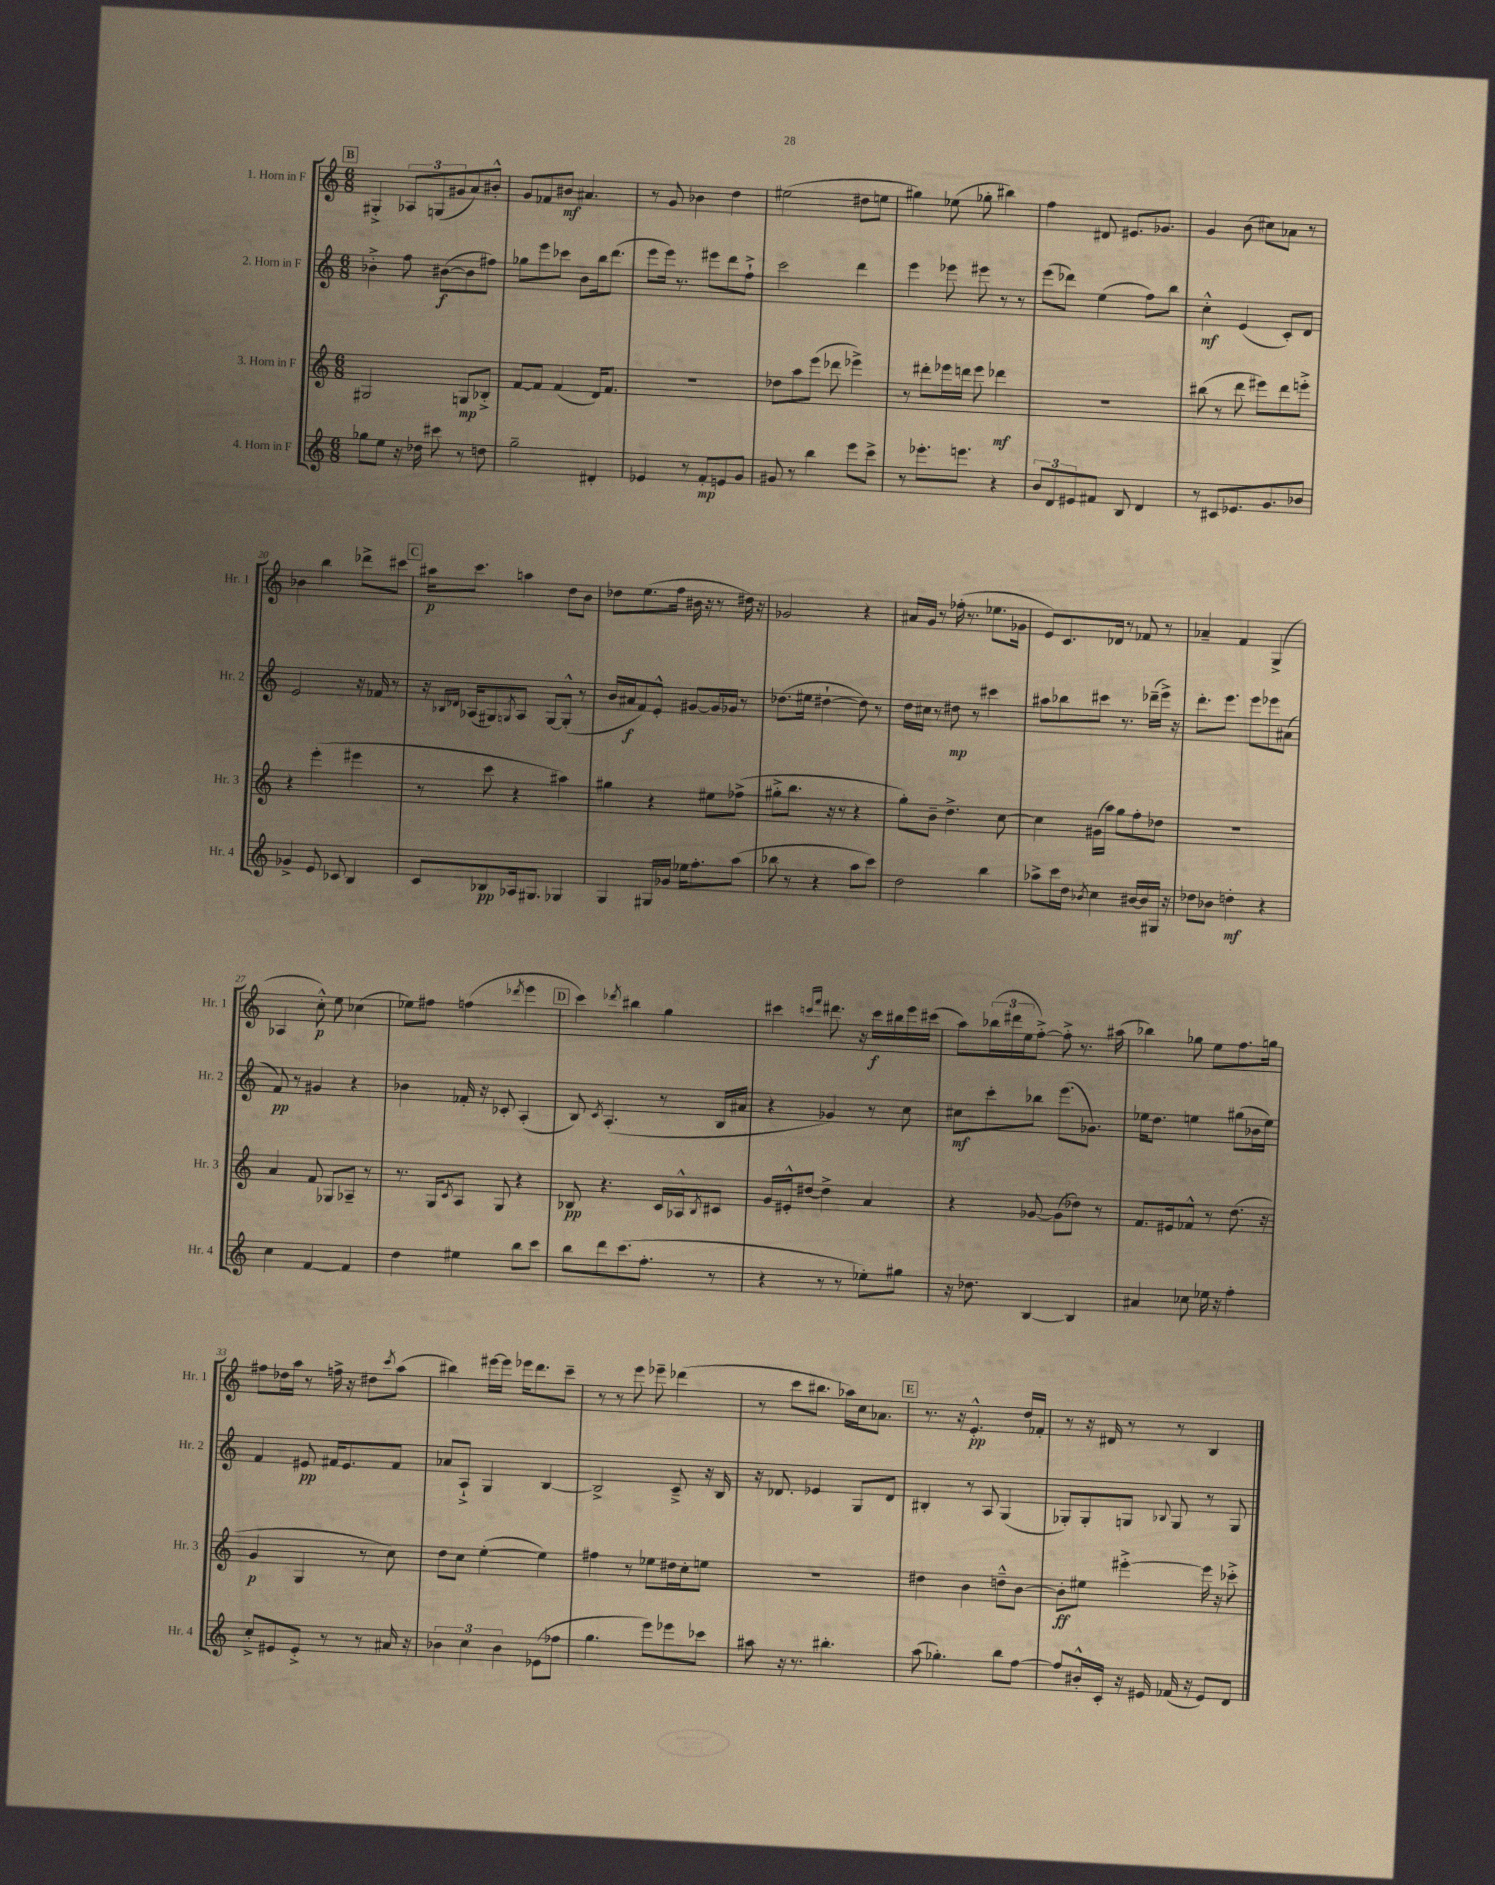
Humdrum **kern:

**kern	**kern	**kern	**kern
*staff4	*staff3	*staff2	*staff1
*clefG2	*clefG2	*clefG2	*clefG2
*k[]	*k[]	*k[]	*k[]
*M6/8	*M6/8	*M6/8	*M6/8
8gg-	2G#	4b-'^	4G#'^
8ee	.	.	.
16r	.	8ff	12A-
16dd-	.	.	.
.	.	.	(12G
8ccc#	.	([8b#	.
.	.	.	12g#
8r	8G	8b#]	8a)
8dd	8B-'^	8ff#)	8b#'^^
=	=	=	=
2gg~	[8f	8gg-	8g
.	8f]	8eee	8f-
.	(4f	8ccc-	8b#
.	.	8b	4.a#
4d#'	16d)	16bb	.
.	8.f	(8.ddd	.
=	=	=	=
4e-	2.r	8eee	8r
.	.	16eee)	8g
.	.	8.r	.
8r	.	.	4b-
8f'	.	8eee#	.
8e	.	8ddd	4dd
8g	.	8ff`^	.
=	=	=	=
8g#	8dd-	2ccc	(2ee#
8r	8aa	.	.
4bb	(8eee	.	.
.	8ddd-	.	.
8eee	4eee-^)	4ddd	8dd#
8ccc^	.	.	8ee
=	=	=	=
8r	8r	4eee	4gg#)
8.eee-'	8ddd#'	.	.
.	16eee-	8eee-	(8ee-
8.eee	16ddd	.	.
.	8eee-	8eee#	8gg-'
4r	4ddd-	8r	4bb#)
.	.	8r	.
=	=	=	=
12b	2.r	(8eee	4ff
12d	.	.	.
.	.	8ddd-)	.
12e#	.	.	.
8f#	.	(4ee	8d#
8B	.	.	8.e#
4d	.	8ff)	.
.	.	.	8.g-
.	.	8bb	.
=	=	=	=
8r	(8bb#	4cc'^^	4g
8c#	8r	.	.
8.e-	8ddd	(4e	(8b
.	8eee#)	.	8cc#)
8.g	.	.	.
.	8ddd	8c')	8a-
8b-	8eee'^	8d	8r
=	=	=	=
4g-^	4r	2e	4b-
8e	(4eee'	.	4bb
8c-	.	.	.
4B	4eee#	16r	8ddd-^
.	.	16f-	.
.	.	8r	8ccc#
=	=	=	=
8c	8r	16r	16aa#
.	.	16qqB-	.
.	.	16qqd-	.
.	.	(16A-	8.ccc
8B-	8ccc	8G#)	.
.	.	8qG	.
16A-	4r	8A-	4aa
8.G#	.	.	.
.	.	[8G	.
4G-	4aa#)	(8G'^^]	8dd
.	.	8r	8b
=	=	=	=
4G	4gg#	16b	8dd-
.	.	16a#	.
.	.	8f)	(8.ee
16G#	4r	8e'^^	.
16g-	.	.	16ff
16ee-	.	[8g#	16b#
8.ff'	.	.	16r
.	8ee#	16g#]	8r
.	.	16g-	.
(8aa	(8ff-^	8r	16dd#)
.	.	.	16r
=	=	=	=
8bb-	8gg#'^	(8.dd-	2g-
8r	8.bb	.	.
.	.	16ee#	.
4r	.	[4dd#`	.
.	16r	.	.
.	8r	.	.
8aa	4r	8dd#])	4r
8ccc)	.	8r	.
=	=	=	=
2dd	8gg')	16dd	16a#
.	.	16cc#	16g
.	8b~	8r	8r
.	4.dd^	8dd#	(16ff-'
.	.	.	8.r
.	.	8r	.
4bb	.	4ccc#	8.ee-
.	[8cc	.	.
.	.	.	16g-
=	=	=	=
8aa-^	4cc]	8aa#	8e)
16ccc	.	8bb-	8.c
16dd	.	.	.
8qb-	.	.	.
4cc	(16g#	8ccc#	.
.	16aa)	.	16d-
.	8gg	8.r	8r
[16b#	8ff'	.	8f-
16b#]	.	(16ddd-~	.
16G#	8dd-	16eee^)	8r
16r	.	16r	.
=	=	=	=
8dd-	2.r	8.ddd'	4a-~
8b-	.	.	.
.	.	8.eee	.
4dd'	.	.	4f
.	.	8eee	.
4r	.	8eee-	(4G^
.	.	(8a#	.
=	=	=	=
4cc	4a	8f)	4A-
.	.	8r	.
[4f	8f	4g#	8cc'^^)
.	8G-	.	8ee
4f]	8A-~	4r	(4cc-
.	8r	.	.
=	=	=	=
4dd	8.r	4b-	8ee-)
.	.	.	8ff#
.	16G	.	.
.	8qc	.	.
4ee#	8A	16f-'	(4ff
.	.	16r	.
.	8G	8c-'	.
.	.	.	8qddd-
8bb	4r	(4A'	4eee
8ccc	.	.	.
=	=	=	=
8bb	8B-	8B)	4ccc)
.	.	8qc	.
8ddd	4.r	(4.A'	.
.	.	.	8qddd-
(8.ccc	.	.	4bb#
8.ff'	.	.	.
.	16c	8r	4gg
.	16A-^^	.	.
.	8qB-	.	.
8r	8c#	16B	.
.	.	16a#	.
=	=	=	=
4r	16g	4r	4ccc#
.	16e#'^^	.	.
.	[8dd#	.	.
.	.	.	16qqccc
.	.	.	16qqfff
8r	4dd#^]	4g-)	8.ddd#
8r	.	.	.
.	.	.	16r
8ee-')	4a	8r	16ccc
.	.	.	16bb#
8gg#	.	8cc	16eee
.	.	.	(16ccc#
=	=	=	=
16r	4r	8cc#	8aa)
8.dd-	.	.	.
.	.	8ccc'	(24bb-
.	.	.	24ddd#
.	.	.	24ee
[4B	[8g-	8bb-	[8ff'^)
.	(8g-]	(8.eee	8ff'^]
4B]	8dd-)	.	8.r
.	.	8.g-)	.
.	8r	.	.
.	.	.	(16aa#
=	=	=	=
4a#	8.f	16ee-	4bb-)
.	.	8.dd	.
.	16e#	.	.
8cc-	8f-^^	4ee	8gg-
16ee-	8r	.	8ee
16r	.	.	.
4ff'	(8.dd	(8gg#	8.ff
.	.	16b-	.
.	16r	16ee)	16gg
=	=	=	=
8cc'^	4g	4f	8ff#
8e#	.	.	16dd-
.	.	.	16aa
8e#'^	4G	8e#	8r
8r	.	16f#	16ff^
.	.	8.e#	16r
8r	8r	.	8dd#
.	.	.	8qccc
16a#	8cc)	8f#	(8aa
16r	.	.	.
=	=	=	=
6b-	8dd	8a-	4bb#)
.	8cc	8A`^	.
6cc	.	.	.
.	([4ee'	4G	[16eee#
.	.	.	16eee#]
6b-	.	.	.
.	.	.	16eee-
.	.	.	8.ddd
(8e-	4ee])	[4B	.
8ff-	.	.	8ccc~
=	=	=	=
4.gg	4ff#	2B^]	8r
.	.	.	8r
.	8r	.	8eee
8eee)	8ee-	.	8eee-~
8eee-	16dd#	8c~^	(4ddd-
.	16cc'	.	.
8ccc-	8ee	16r	.
.	.	16B	.
=	=	=	=
8aa#	2.r	16r	8r
.	.	8.d-	.
16r	.	.	8ccc
8.r	.	.	.
.	.	4e-	8.bb#
4.bb#'	.	.	.
.	.	.	16aa-)
.	.	8G	16cc
.	.	.	8.a-
.	.	8d-	.
=	=	=	=
(8aa	4dd#	4B#'	8.r
4.gg-')	.	.	.
.	.	.	16r
.	4b	8r	4.e'^^
.	.	8A	.
8bb	8dd~^^	(4G	.
[8ff	[8b	.	16dd
.	.	.	16f-'
=	=	=	=
8ff]	8b']	8G-')	8r
16b#'^^	8ee#	8G-'	16r
16c'	.	.	16d#
16r	[4eee#'^	8G	8r
16e#	.	.	.
.	.	8qqB-	.
(16f-	.	8G	8r
16r	.	.	.
8e#)	16eee#]	8r	4B
.	16r	.	.
8d	8ccc-'^	8G	.
==	==	==	==
*-	*-	*-	*-
